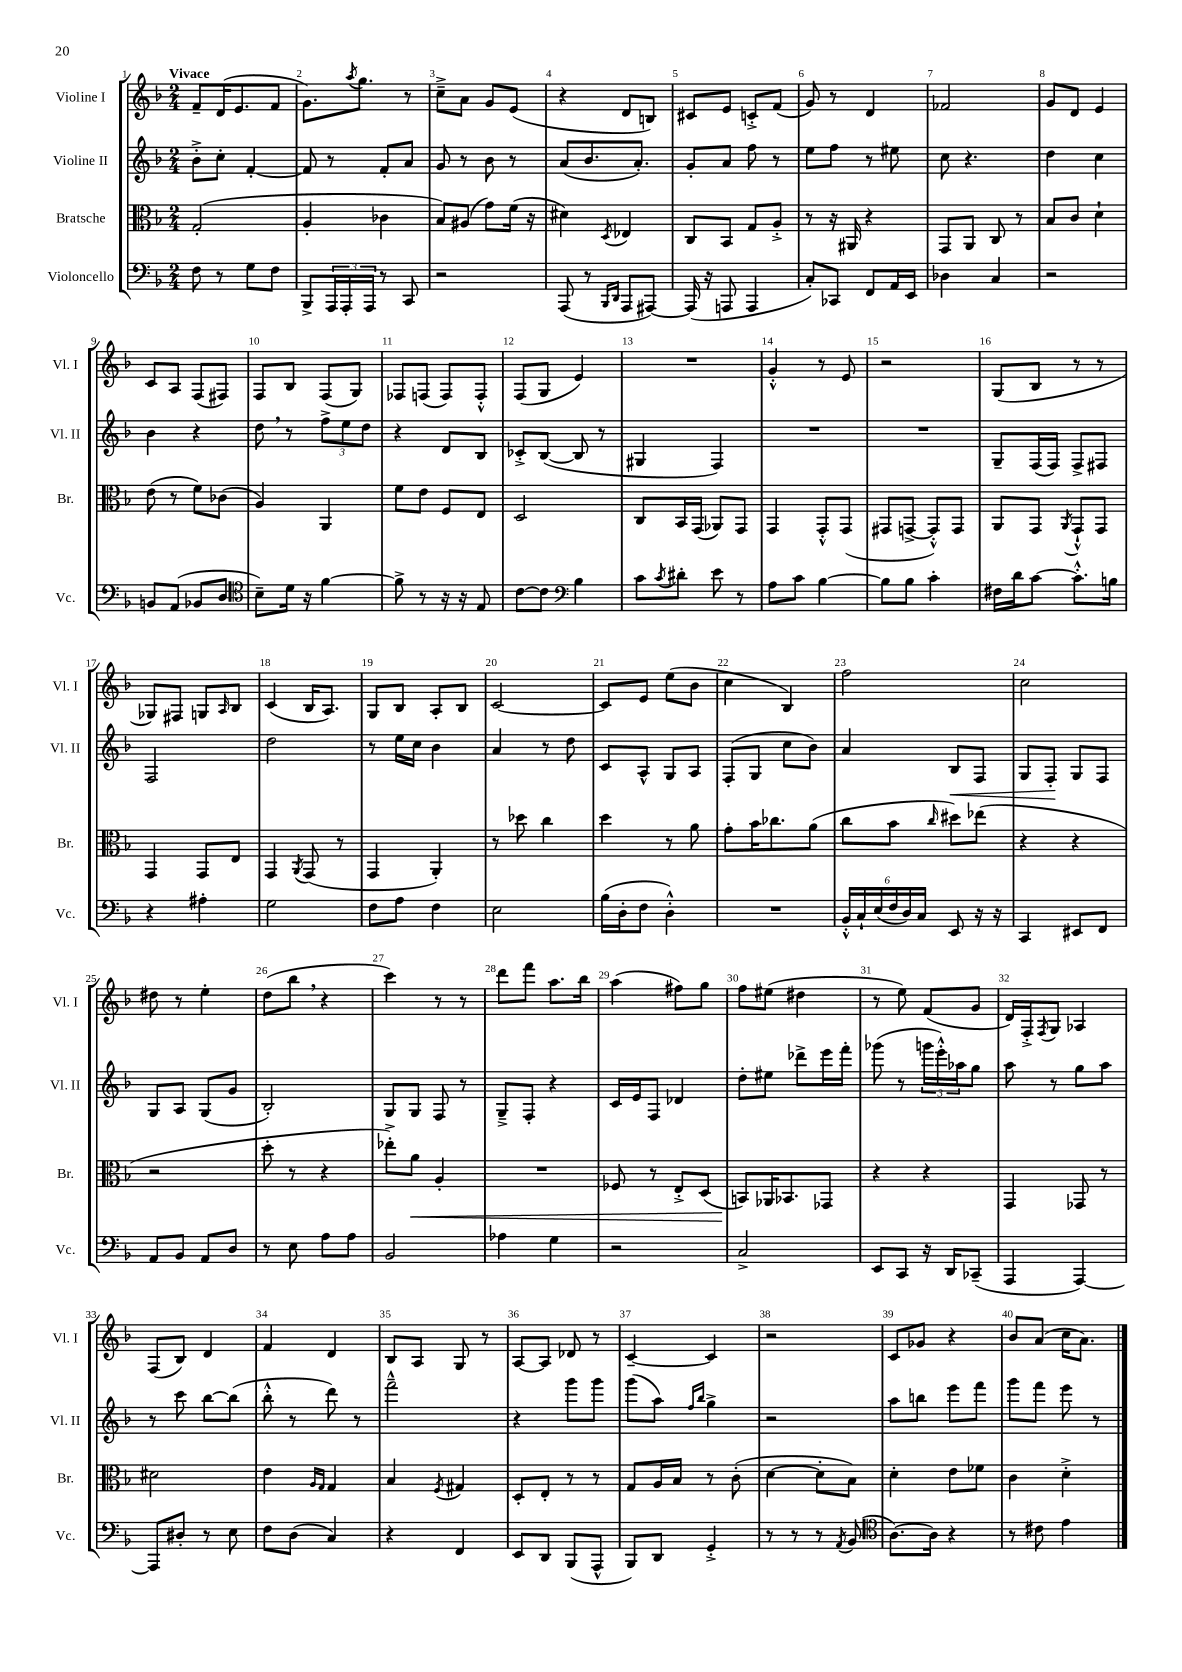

**kern	**kern	**dynam	**kern	**dynam	**kern
*part4	*part3	*part3	*part2	*part2	*part1
*staff4	*staff3	*staff3	*staff2	*staff2	*staff1
*I"Violoncello	*I"Bratsche	*	*I"Violine II	*	*I"Violine I
*I'Vc.	*I'Br.	*	*I'Vl. II	*	*I'Vl. I
*clefF4	*clefC3	*	*clefG2	*	*clefG2
*k[b-]	*k[b-]	*	*k[b-]	*	*k[b-]
*M2/4	*M2/4	*	*M2/4	*	*M2/4
=1	=1	=1	=1	=1	=1
!	!	!	!	!	!LO:TX:a:B:t=Vivace
8F\	(2G'/	.	8b-'^\L	.	8f~/L
8r	.	.	8cc'\J	.	(16d/K
.	.	.	.	.	8.e/
8G\L	.	.	[4f'/	.	.
8F\J	.	.	.	.	8f/J
=2	=2	=2	=2	=2	=2
8BBB-^/L	4A'/	.	8f/]	.	8.g\L)
24AAA/L	.	.	8r	.	.
24AAA'/	.	.	.	.	.
.	.	.	.	.	8qaa/
.	.	.	.	.	8.gg\J
24AAA/JJ	.	.	.	.	.
8r	4c-X\	.	8f'/L	.	.
8CC/	.	.	8a/J	.	8r
=3	=3	=3	=3	=3	=3
2r	8B-/L)	.	8g/	.	8cc~^\L
.	(8A#X/J	.	8r	.	8a\J
.	8g\L)	.	8b-\	.	8g/L
.	(16f\Jk	.	8r	.	(8e/J
.	16r	.	.	.	.
=4	=4	=4	=4	=4	=4
(8AAA/	4d#X\)	.	(8a/L	.	4r
8r	.	.	8.b-/	.	.
16qqBBB-/LL	.	.	.	.	.
16qqDD/JJ	8qD/	.	.	.	.
8AAA/L	4E-X/	.	.	.	8d/L
.	.	.	8.a'/J)	.	.
[8AAA#X/J)	.	.	.	.	8Bn/J)
=5	=5	=5	=5	=5	=5
(16AAA#/]	8C/L	.	8g'/L	.	8c#X/L
16r	.	.	.	.	.
8AAAn/	8BB-/J	.	8a/J	.	8e/J
4AAA/	8G/L	.	8ff\	.	8cn'^/L
.	8A'^/J	.	8r	.	(8f/J
=6	=6	=6	=6	=6	=6
8C'/L)	8r	.	8ee\L	.	8g/)
8CC-X/J	16r	.	8ff\J	.	8r
.	16AA#X/	.	.	.	.
8FF/L	4r	.	8r	.	4d/
16AA/L	.	.	8ee#X\	.	.
16EE/JJ	.	.	.	.	.
=7	=7	=7	=7	=7	=7
4D-X\	8GG/L	.	8cc\	.	2f-X/
.	8AA/J	.	4.r	.	.
4C/	8C/	.	.	.	.
.	8r	.	.	.	.
=8	=8	=8	=8	=8	=8
2r	8B-/L	.	4dd\	.	8g/L
.	8c/J	.	.	.	8d/J
.	4d`\	.	4cc\	.	4e/
!!LO:LB:g=z
=9	=9	=9	=9	=9	=9
8BBn/L	(8e\	.	4b-\	.	8c/L
(8AA/J	8r	.	.	.	8A/J
8BB-X/L	8f\L)	.	4r	.	(8F/L
8D/J	(8c-X\J	.	.	.	8F#X/J)
=10	=10	=10	=10	=10	=10
*clefC4	*	*	*	*	*
8B-~\L)	4A/)	.	8dd,\	.	8F/L
16d\Jk	.	.	8r	.	8B-/J
16r	.	.	.	.	.
[4f\	4AA/	.	12ff^\L	.	(8F/L
.	.	.	12ee\	.	.
.	.	.	.	.	8G/J)
.	.	.	12dd\J	.	.
=11	=11	=11	=11	=11	=11
8f^\]	8f\L	.	4r	.	8F-X/L
8r	8e\J	.	.	.	(8Fn/J
16r	8F/L	.	8d/L	.	8F/L)
16r	.	.	.	.	.
8E/	8E/J	.	8B-/J	.	8F'^^/J
=12	=12	=12	=12	=12	=12
[8c\L	2D/	.	8c-X'^/L	.	(8F/L
8c\J]	.	.	([8B-/J	.	8G/J
*clefF4	*	*	*	*	*
4B-\	.	.	8B-/]	.	4e/)
.	.	.	8r	.	.
=13	=13	=13	=13	=13	=13
8c\L	8C/L	.	4G#X/	.	2r
8qc/	.	.	.	.	.
8d#X'\J	16BB-/L	.	.	.	.
.	(16GG/JJ	.	.	.	.
8e\	8AA-X/L)	.	4F/)	.	.
8r	8GG/J	.	.	.	.
=14	=14	=14	=14	=14	=14
8A\L	4GG/	.	2r	.	4g'^^/
8c\J	.	.	.	.	.
[4B-\	8GG'^^/L	.	.	.	8r
.	(8GG/J	.	.	.	8e/
=15	=15	=15	=15	=15	=15
8B-\L]	8GG#X/L	.	2r	.	2r
8B-\J	[8GGn^/J	.	.	.	.
4c'\	8GG'^^/L])	.	.	.	.
.	8GG/J	.	.	.	.
=16	=16	=16	=16	=16	=16
16F#X\LL	8AA/L	.	8G~/L	.	(8G/L
16d\J	.	.	.	.	.
[8c\J	8GG/J	.	(16F/L	.	8B-/J
.	.	.	16F/JJ)	.	.
.	8qAA/	.	.	.	.
8.c'^^\L]	8GG`^^/L	.	8F^/L	.	8r
.	8GG/J	.	8F#X/J	.	8r
16Bn\Jk	.	.	.	.	.
!!LO:LB:g=z
=17	=17	=17	=17	=17	=17
4r	4GG/	.	2F/	.	8G-X/L)
.	.	.	.	.	8F#X/J
4A#X'\	8GG/L	.	.	.	8Gn/L
.	.	.	.	.	16qqA/
.	8E/J	.	.	.	8B-/J
=18	=18	=18	=18	=18	=18
2G\	4GG/	.	2dd\	.	(4c/
.	8qAA/	.	.	.	.
.	(8GG/	.	.	.	16B-/KL
.	.	.	.	.	8.A/J)
.	8r	.	.	.	.
=19	=19	=19	=19	=19	=19
8F\L	4GG/	.	8r	.	8G/L
8A\J	.	.	16ee\LL	.	8B-/J
.	.	.	16cc\JJ	.	.
4F\	4AA'/)	.	4b-\	.	8A'/L
.	.	.	.	.	8B-/J
=20	=20	=20	=20	=20	=20
2E\	8r	.	4a/	.	[2c/
.	8dd-X\	.	.	.	.
.	4cc\	.	8r	.	.
.	.	.	8dd\	.	.
=21	=21	=21	=21	=21	=21
(16B-\LL	4dd\	.	8c/L	.	8c/L]
16D'\J	.	.	.	.	.
8F\J	.	.	8A^^/J	.	8e/J
4D'^^\)	8r	.	8G/L	.	(8ee\L
.	8a\	.	8A/J	.	8b-\J
=22	=22	=22	=22	=22	=22
2r	8g'\L	.	(8F'/L	.	4cc\
.	16b-\K	.	8G/J	.	.
.	8.cc-X\	.	.	.	.
.	.	.	8cc\L	.	4B-/)
.	(8a\J	.	8b-\J)	.	.
=23	=23	=23	=23	=23	=23
24BB-'^^/LL	8cc\L	.	4a/	.	2ff\
24C`/	.	.	.	.	.
(24E/	.	.	.	.	.
24F/	8b-\J	.	.	.	.
24D/)	.	.	.	.	.
24C/JJ	.	.	.	.	.
.	16qqcc/	.	.	.	.
!	!	!	!	!LO:HP:b	!
8EE/	8dd#X\L)	.	8B-/L	<	.
16r	(8ee-X\J	.	8F/J	.	.
16r	.	.	.	.	.
=24	=24	=24	=24	=24	=24
4CC/	4r	.	8G/L	.	2cc\
.	.	.	8F'/J	.	.
8EE#X/L	4r	.	8G/L	[	.
8FF/J	.	.	8F/J	.	.
!!LO:LB:g=z
=25	=25	=25	=25	=25	=25
8AA/L	2r	.	8G/L	.	8dd#X\
8BB-/J	.	.	8A/J	.	8r
8AA/L	.	.	(8G/L	.	4ee'\
8D/J	.	.	8g/J	.	.
=26	=26	=26	=26	=26	=26
8r	8dd'\	.	2B-'/)	.	(8dd\L
8E\	8r	.	.	.	8bb-,\J
8A\L	4r	.	.	.	4r
8A\J	.	.	.	.	.
=27	=27	=27	=27	=27	=27
2BB-/	8ee-X'^\L)	.	8G/L	.	4ccc\)
!	!	!LO:HP:b	!	!	!
.	8a\J	<	8G/J	.	.
.	4A'/	.	8F/	.	8r
.	.	.	8r	.	8r
=28	=28	=28	=28	=28	=28
4A-X\	2r	.	8G~^/L	.	8ddd\L
.	.	.	8F'/J	.	8fff\J
4G\	.	.	4r	.	8.aa\L
.	.	.	.	.	16bb-\Jk
=29	=29	=29	=29	=29	=29
2r	8F-X/	.	16c/LL	.	(4aa\
.	.	.	16e/J	.	.
.	8r	.	8F/J	.	.
.	8E'^/L	.	4d-X/	.	8ff#X\L)
.	(8D/J	.	.	.	8gg\J
=30	=30	=30	=30	=30	=30
2C^/	8BBn/L)	.	8dd'\L	.	8ff\L
.	16AA-X/K	[	8ee#X\J	.	(8ee#X\J
.	8.BB-X/	.	.	.	.
.	.	.	8ddd-X^\L	.	4dd#X\
.	8GG-X/J	.	16eee\L	.	.
.	.	.	16fff'\JJ	.	.
=31	=31	=31	=31	=31	=31
8EE/L	4r	.	(8ggg-X\	.	8r
8CC/J	.	.	8r	.	8ee\)
16r	4r	.	24gggn\LL	.	(8f/L
.	.	.	24eee'^^\)	.	.
16DD/KL	.	.	.	.	.
.	.	.	24aa-X\J	.	.
(8CC-X~/J	.	.	8gg\J	.	8g/J
=32	=32	=32	=32	=32	=32
4AAA/	4GG/	.	8aa\	.	16d/LL)
.	.	.	.	.	16F'^/J
.	.	.	.	.	8qF/
.	.	.	8r	.	8G/J
[4AAA/)	8GG-X/	.	8gg\L	.	4A-X/
.	8r	.	8aa\J	.	.
!!LO:LB:g=z
=33	=33	=33	=33	=33	=33
8AAA/L]	2d#X\	.	8r	.	(8F/L
8D#X'/J	.	.	8ccc\	.	8B-/J)
8r	.	.	[8bb-\L	.	4d/
8E\	.	.	(8bb-\J]	.	.
=34	=34	=34	=34	=34	=34
8F\L	4e\	.	8bb-'^^\	.	4f/
(8D\J	.	.	8r	.	.
.	16qqA/LL	.	.	.	.
.	16qqG/JJ	.	.	.	.
4C/)	4G/	.	8ddd\)	.	4d/
.	.	.	8r	.	.
=35	=35	=35	=35	=35	=35
4r	4B-/	.	2fff~^^\	.	8B-/L
.	.	.	.	.	8A/J
.	8qF/	.	.	.	.
4FF/	4G#X/	.	.	.	8G/
.	.	.	.	.	8r
=36	=36	=36	=36	=36	=36
8EE/L	8D'/L	.	4r	.	[8A/L
8DD/J	8E'/J	.	.	.	8A/J]
(8BBB-/L	8r	.	8ggg\L	.	8d-X/
8AAA^^/J	8r	.	8ggg\J	.	8r
=37	=37	=37	=37	=37	=37
8BBB-/L)	8G/L	.	(8ggg\L	.	[4c~/
8DD/J	16A/L	.	8aa\J)	.	.
.	16B-/JJ	.	.	.	.
.	.	.	16qqff/LL	.	.
.	.	.	16qqbb-/JJ	.	.
4GG'^/	8r	.	4gg^\	.	4c/]
.	(8c'\	.	.	.	.
=38	=38	=38	=38	=38	=38
8r	[4d\	.	2r	.	2r
8r	.	.	.	.	.
8r	8d'\L]	.	.	.	.
8qAA/	.	.	.	.	.
(8BB-/	8B-\J)	.	.	.	.
=39	=39	=39	=39	=39	=39
*clefC4	*	*	*	*	*
[8.A\L)	4d'\	.	8aa\L	.	8c/L
.	.	.	8bbn\J	.	8g-X/J
16A\Jk]	.	.	.	.	.
4r	8e\L	.	8eee\L	.	4r
.	8f-X\J	.	8fff\J	.	.
=40	=40	=40	=40	=40	=40
8r	4c\	.	8ggg\L	.	8b-/L
8c#X\	.	.	8fff\J	.	(8a/J
4e\	4d'^\	.	8eee\	.	16cc\KL
.	.	.	.	.	8.a\J)
.	.	.	8r	.	.
==	==	==	==	==	==
*-	*-	*-	*-	*-	*-
